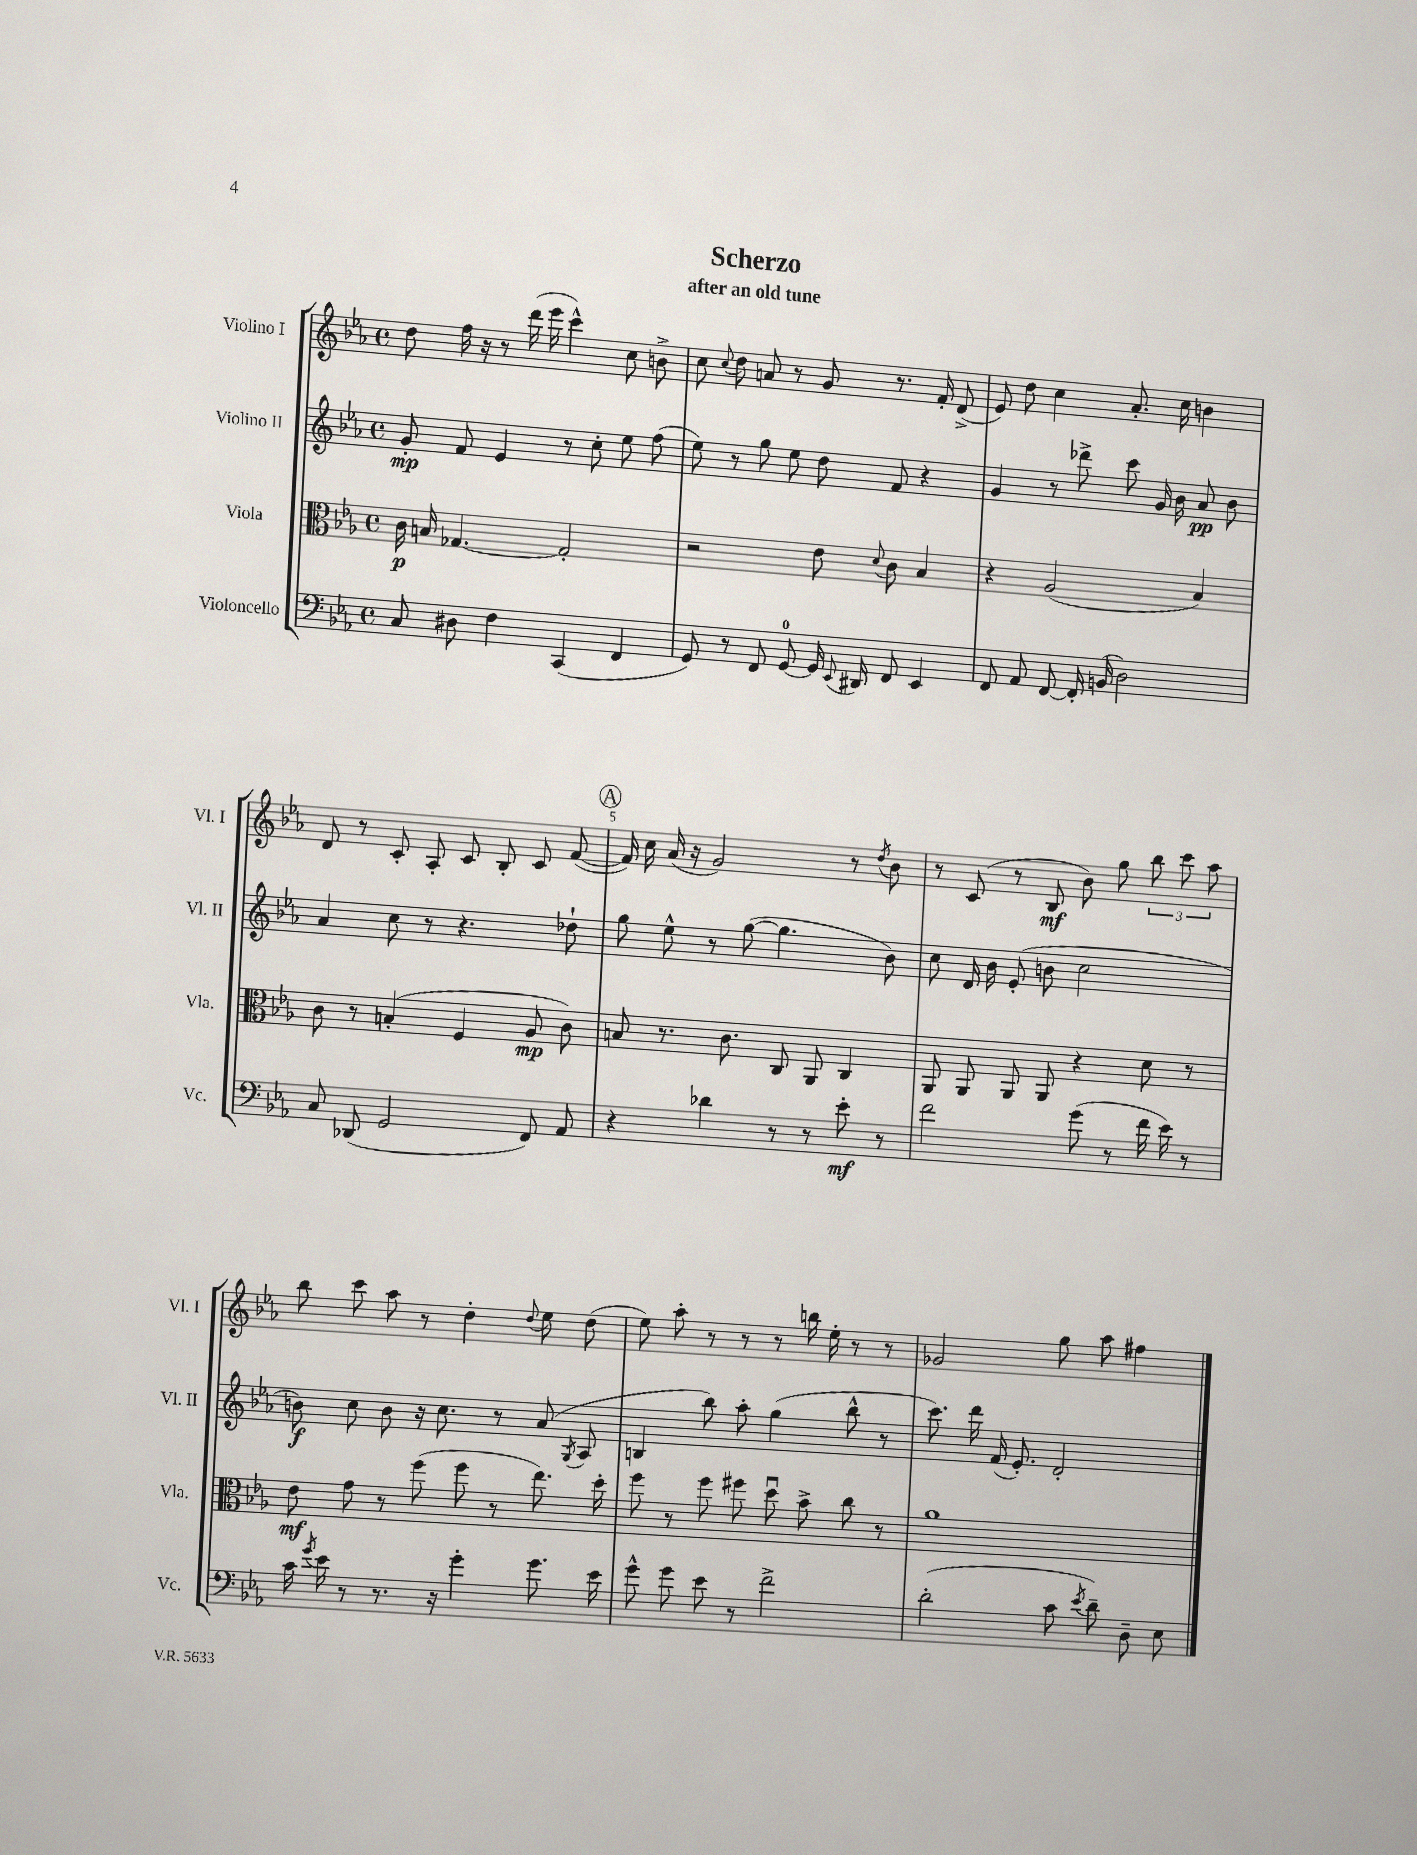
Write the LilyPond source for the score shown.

\header { title = "Scherzo" subtitle = "after an old tune" }
<<
\new StaffGroup <<
\new Staff = "s0" \with { instrumentName = "Violino I" shortInstrumentName = "Vl. I" } {
    \clef treble \key ees \major \defaultTimeSignature \time 4/4
    \autoBeamOff d''8 f''16 r16 r8 d'''16( ees'''16 c'''4-^) c''8 b'8-> |
    c''8 \appoggiatura { c''8 } d''8 a'8 r8 g'8 r8. f'16-. d'8->( |
    ees'8) d''8 c''4 aes'8.-. c''16 b'4 |
    d'8 r8 c'8-. aes8-. c'8 bes8-. c'8 f'8~( |
    \mark \markup { \circle "A" } f'16) c''16 aes'16( r16 g'2) r8 \acciaccatura { d''8 } bes'8 |
    r8 c'8( r8 bes8\mf bes'8) g''8 \tuplet 3/2 { bes''8 c'''8 aes''8 } |
    bes''8 c'''8 aes''8 r8 d''4-. \appoggiatura { d''8 } ees''8 d''8( |
    ees''8) aes''8-. r8 r8 r8 b''16 ees''16-. r8 r8 |
    ges'2 g''8 aes''8 fis''4 \bar "|." |
}
\new Staff = "s1" \with { instrumentName = "Violino II" shortInstrumentName = "Vl. II" } {
    \clef treble \key ees \major \defaultTimeSignature \time 4/4
    \autoBeamOff g'8-.\mp f'8 ees'4 r8 c''8-. ees''8 f''8( |
    ees''8) r8 g''8 ees''8 d''8 f'8 r4 |
    g'4 r8 des'''8-> c'''8 g'16 bes'16 aes'8\pp bes'8 |
    aes'4 c''8 r8 r4. des''8-! |
    \mark \markup { \circle "A" } g''8 ees''8-^ r8 g''8~( g''4. bes'8) |
    c''8 d'16 bes'16 ees'8-.( b'8 c''2 |
    b'8\f) c''8 b'8 r16 c''8. r8 aes'8( \acciaccatura { g8 } aes8 |
    b4 bes''8) aes''8-. g''4( bes''8-^ r8 |
    c'''8.) d'''16 f'16( ees'8.-.) d'2-. \bar "|." |
}
\new Staff = "s2" \with { instrumentName = "Viola" shortInstrumentName = "Vla." } {
    \clef alto \key ees \major \defaultTimeSignature \time 4/4
    \autoBeamOff c'16\p b16 ges4.~ ges2-. |
    r2 ees'8 \appoggiatura { d'8 } c'8 bes4 |
    r4 aes2( bes4) |
    c'8 r8 b4-.( f4 aes8\mp c'8) |
    \mark \markup { \circle "A" } b8 r8. c'8. c8 aes,8 c4 |
    aes,8 aes,8 aes,8 aes,8 r4 d'8 r8 |
    ees'8\mf g'8 r8 f''8( f''8 r8 ees''8.) d''16-. |
    f''8 r8 f''8 fis''8 d''8\downbow bes'8-> c''8 r8 |
    aes'1 \bar "|." |
}
\new Staff = "s3" \with { instrumentName = "Violoncello" shortInstrumentName = "Vc." } {
    \clef bass \key ees \major \defaultTimeSignature \time 4/4
    \autoBeamOff c8 dis8 f4 c,4( f,4 |
    g,8) r8 f,8 g,8-0~ g,16 \appoggiatura { ees,8 } dis,16 f,8 ees,4 |
    f,8 aes,8 f,8~ f,16-. b,16( d2) |
    c8 des,8( g,2 f,8) aes,8 |
    \mark \markup { \circle "A" } r4 des'4 r8 r8 ees'8-.\mf r8 |
    f'2 g'8( r8 f'16 ees'16) r8 |
    c'16 \acciaccatura { g'8 } ees'16 r8 r8. r16 g'4-. g'8. ees'16 |
    g'8-^ g'8 ees'8 r8 f'2-> |
    d'2-.( c'8 \acciaccatura { ees'8 } d'8--) d8-- ees8 \bar "|." |
}
>>
>>
\layout { \context { \Score \override BarNumber.break-visibility = ##(#f #t #t) barNumberVisibility = #(every-nth-bar-number-visible 5) } }
